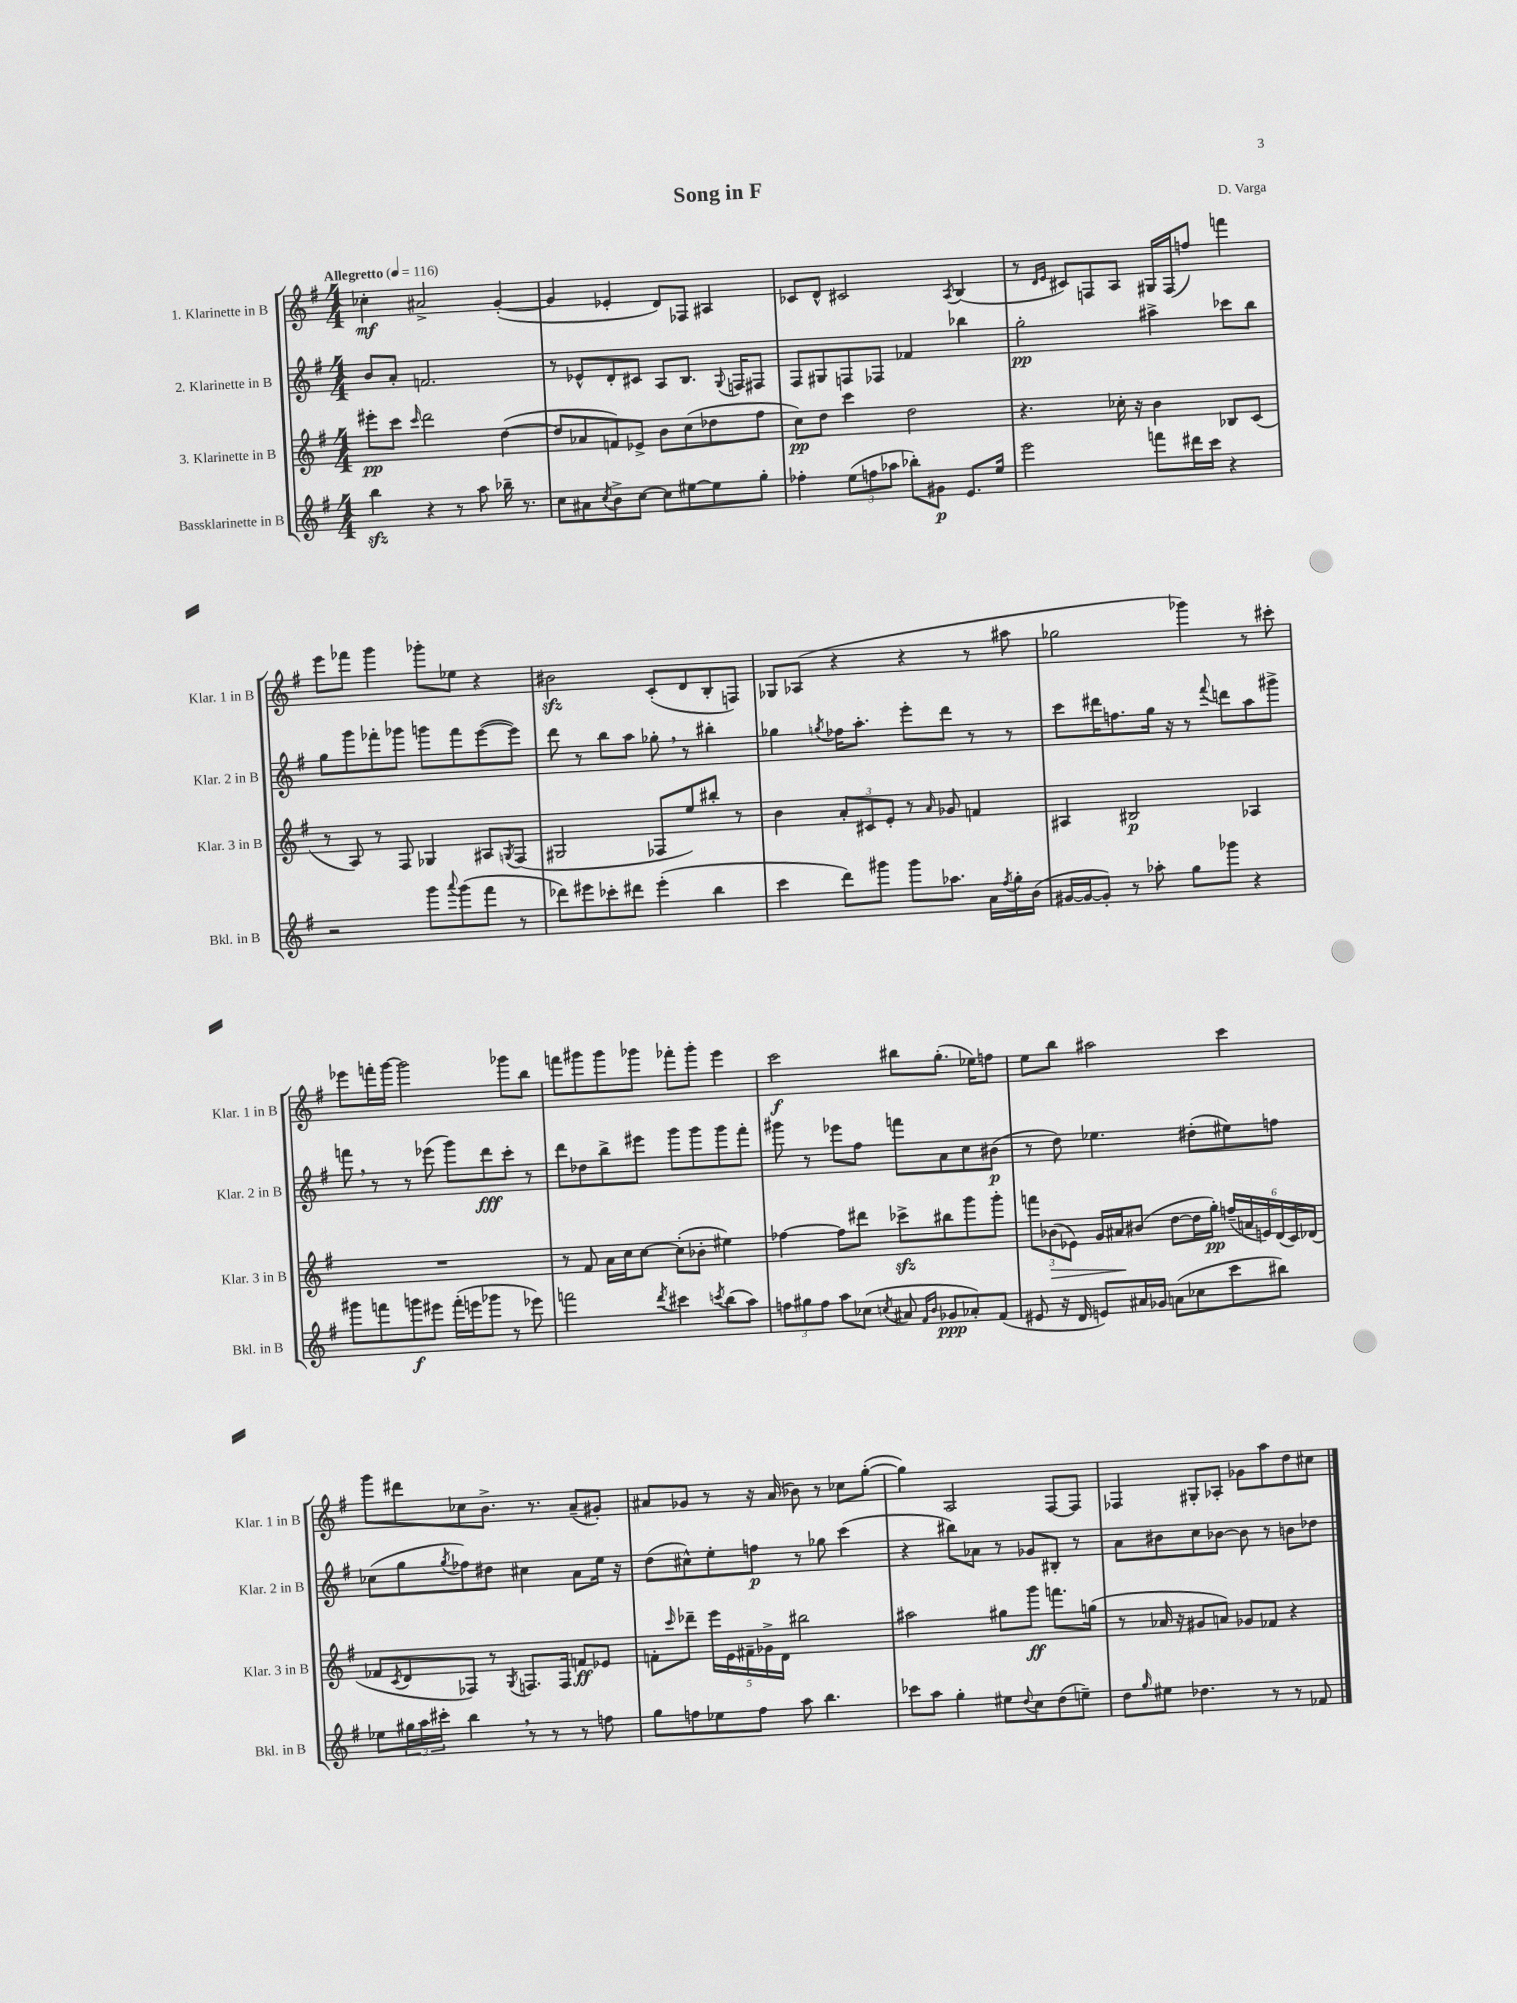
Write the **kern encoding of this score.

**kern	**kern	**kern	**kern
*staff4	*staff3	*staff2	*staff1
*clefG2	*clefG2	*clefG2	*clefG2
*k[f#]	*k[f#]	*k[f#]	*k[f#]
*M4/4	*M4/4	*M4/4	*M4/4
*MM116	*MM116	*MM116	*MM116
4bb\	8eee#'\L	8b/L	4cc-'\
.	8ccc\J	8a'/J	.
.	16qqccc/	.	.
4r	2ddd\	2.f/	2a#^/
8r	.	.	.
8aa\	.	.	.
16bb-~\	([4dd\	.	([4g'/
8.r	.	.	.
=	=	=	=
8cc\L	8dd/]L	8r	4g/]
8a#\	8a-/	8e-^^/L	.
8qcc/	.	.	.
8b^\	8f/)	8d'/	4e-'/
[8cc\J	8e-^/J	8c#/J	.
8cc\]L	8b\L	8A/L	8d/L)
[8ee#\	(8cc\	8.B/J	8F-/J
8ee#\]	8dd-\	.	4A#/
.	.	8qqG/	.
.	.	16F/LK	.
8gg'\J	8ff#\J	8F#/J	.
=	=	=	=
4ff-'\	8cc\L)	8F#/L	8c-/L
.	8dd\J	8G#/	8d^^/J
(12ee\L	4ccc\	8F/	2c#/
12ff\	.	.	.
.	.	8F-/J	.
12aa-\J	.	.	.
8bb-'\L)	2dd\	4f-/	.
8g#\J	.	.	.
.	.	.	8qA/
8.e/L	.	4bb-\	(4B/
16ee/Jk	.	.	.
=	=	=	=
2eee\	4.r	2gg'\	8r
.	.	.	16qqd/LL
.	.	.	16qqe/JJ
.	.	.	8c#/L)
.	.	.	8F/
.	16cc-'\	.	8A/J
.	16r	.	.
8fff\L	4b\	4aa#^\	16G#/LL
.	.	.	(16F/J
16ddd#\L	.	.	8ff/J)
16ccc\JJ	.	.	.
4r	8B-/L	8ccc-\L	4fff\
.	(8c/J	8bb\J	.
=	=	=	=
2r	8r	8gg\L	8eee\L
.	8A/)	8ggg\	8fff-\J
.	8r	8fff-'\	4ggg\
.	8F#/	8ggg-\J	.
8ggg\L	4G-/	8ggg\L	8ggg-'\L
8qqaaa/	.	.	.
(8ggg\	.	8fff-\	8ee-\J
8fff#\J	8A#/L	([8eee\	4r
.	8qG/	.	.
8r	(8F#/J	8eee\]J)	.
=	=	=	=
8ddd-\L)	2G#/	8ddd\	2b#\
8eee#\	.	8r	.
8ccc-'\	.	8bb\L	.
8ddd#\J	.	8aa\J	.
(4eee#'\	8F-/L	8gg-'\	(8c'/L
.	8ee/)	8r	8d/
4bb\	8bb#'/J	4bb#'\	8B'/
.	8r	.	8F/J)
=	=	=	=
4ccc\	4b\	4gg-\	8G-/L
.	.	.	(8A-/J
.	.	8qgg/	.
8ddd\L)	12a'/L	16ff-\LK	4r
.	.	8.aa'\J	.
.	12c#/	.	.
8ggg#\J	.	.	.
.	12e'/J	.	.
8ggg#\L	8r	8eee'\L	4r
.	16qqa/	.	.
8.aa-\J	8g-/	8ddd\J	.
.	4f/	8r	8r
16a\LL	.	.	.
8qff#/	.	.	.
16gg'\	.	8r	8aa#\
(16b\JJ	.	.	.
=	=	=	=
[16g#/LL	4A#/	8ccc\L	2gg-\
16g#/_J	.	.	.
8g#'/]J)	.	16ddd#\K	.
.	.	8.ff\	.
8r	2B#/	.	.
8aa-'\	.	16gg\Jk	.
.	.	16r	.
8gg\L	.	8r	4ggg-\)
.	.	8qqfff#/	.
8ggg-\J	.	8ddd\L	.
4r	4A-/	8aa\	8r
.	.	8ggg#^\J	8ccc#'\
=	=	=	=
8ggg#\L	1r	8fff\	8eee-\L
8fff\	.	8r	16fff'\L
.	.	.	[16ggg\JJ
8ggg\	.	8r	2ggg\]
8eee#\J	.	(8eee-\	.
(16fff'\LL	.	8ggg\L)	.
16eee\J	.	.	.
8ggg-\J	.	8ddd\	.
8r	.	8ccc'\J	8ggg-\L
8eee-\)	.	8r	8bb\J
=	=	=	=
2fff\	8r	8ddd\L	8fff\L
.	8f#/	8dd-\	8ggg#\
.	16a\LL	8bb^\	8ggg#\
.	16cc\J	.	.
.	[8cc\J	8eee#\J	8ggg-\J
8qddd/	.	.	.
4ccc#\	(8cc'\]L	8ggg\L	8fff-'\L
.	8b-'\J	8ggg\	8ggg-'\J
8qccc/	.	.	.
(8bb\L	4ee#\)	8ggg\	4eee\
8aa\J)	.	8fff#'\J	.
=	=	=	=
12ff\L	[4ff-\	8ggg#\	2ccc\
12gg#\	.	.	.
.	.	8r	.
12ff\J	.	.	.
8aa\L	8ff-\]L	8eee-\L	.
(8cc-\J	8ddd#\J	8ff#\J	.
8qcc/	.	.	.
8a#/	8ccc-^\L	8fff\L	8bb#\L
16qqf#/LL	.	.	.
16qqb/JJ	.	.	.
8g-/L	8bb#\	8a\	(8.gg'\J
8a-'/)	8ggg\	8cc\	.
.	.	.	16ee-\LK)
(8f#/J	8ggg'\J	(8b#\J	8ff\J
=	=	=	=
8e#/	12fff\L	8r	8ee\L
.	(12b-\	.	.
16r	.	8dd\)	8bb\J
.	12e-\J)	.	.
16d/	.	.	.
8e/L)	16g/LL	4.ee-\	2aa#\
.	16a#/J	.	.
16a#/L	(8b#/J	.	.
16g-/JJ	.	.	.
(8a\L	[8dd\L	.	.
8cc-\	16dd\]L	(8dd#'\L	.
.	16gg'\JJ)	.	.
8ccc\	(24ff~/LL	8ee#\)	4ccc\
.	24a/	.	.
.	24e/)	.	.
8bb#\J)	(24d/	8ff\J	.
.	24c/)	.	.
.	(24d-/JJ	.	.
=	=	=	=
8ee-\L	8f-/L	(8cc-\L	8ggg\L
.	8qc/	.	.
24gg#\L	8d/	8gg\	8ddd#\
24aa\	.	.	.
24ccc#'\JJ	.	.	.
.	.	8qgg/	.
4bb\	8F-/J)	8ff-\)	8cc-\
.	8r	8dd#\J	8.b^\J
.	8qG/	.	.
8r	8.F/L	4cc#\	.
.	.	.	8.r
8r	.	.	.
.	16F/Jk	.	.
8r	8f/L	8a\L	(8a~/L
8ff\	8e-/J	16ee\Jk	8g#'/J)
.	.	16r	.
=	=	=	=
8gg\L	8f'\L	(8dd\L	8a#/L
.	16qqccc/	.	.
8ff\	8ddd-~\J	8cc#^^\)	8g-/J
8ee-\	20eee\LL	8ee'\	8r
.	20e\	.	.
.	20f#~\	.	.
8ff\J	.	8ff\J	16r
.	20g-^\	.	.
.	.	.	(16a#/
.	20d\JJ	.	.
8aa\	2bb#\	8r	8b-\)
4.bb\	.	8gg-\	8r
.	.	(4ccc\	8cc-\L
.	.	.	([8gg'\J
=	=	=	=
8ccc-\L	2aa#\	4r	4gg\])
8aa\J	.	.	.
4gg'\	.	8bb#\L)	2A/
.	.	8a-\J	.
8ee#\L	8gg#\L	8r	.
8qqdd/	.	.	.
8cc\	8ggg\J	8g-/L	.
(8dd\	8.fff\L	8B#'/J	[8F#/L
8ee~\J)	.	8r	8F#/]J
.	(16gg\Jk	.	.
=	=	=	=
8dd\L	8r	8a\L	4F-/
16qqgg/	.	.	.
8ee#\J	16a-/	8b#\	.
.	16r	.	.
4.dd-\	8g#/L	8cc\	8G#'/L
.	8a/J)	[8b-\J	8A-'/J
.	8g-/L	8b-\]	8g-\L
8r	8f-/J	8r	8aa\
8r	4r	8b\L	8dd\
8f-/	.	8dd-\J	8cc#\J
==	==	==	==
*-	*-	*-	*-
